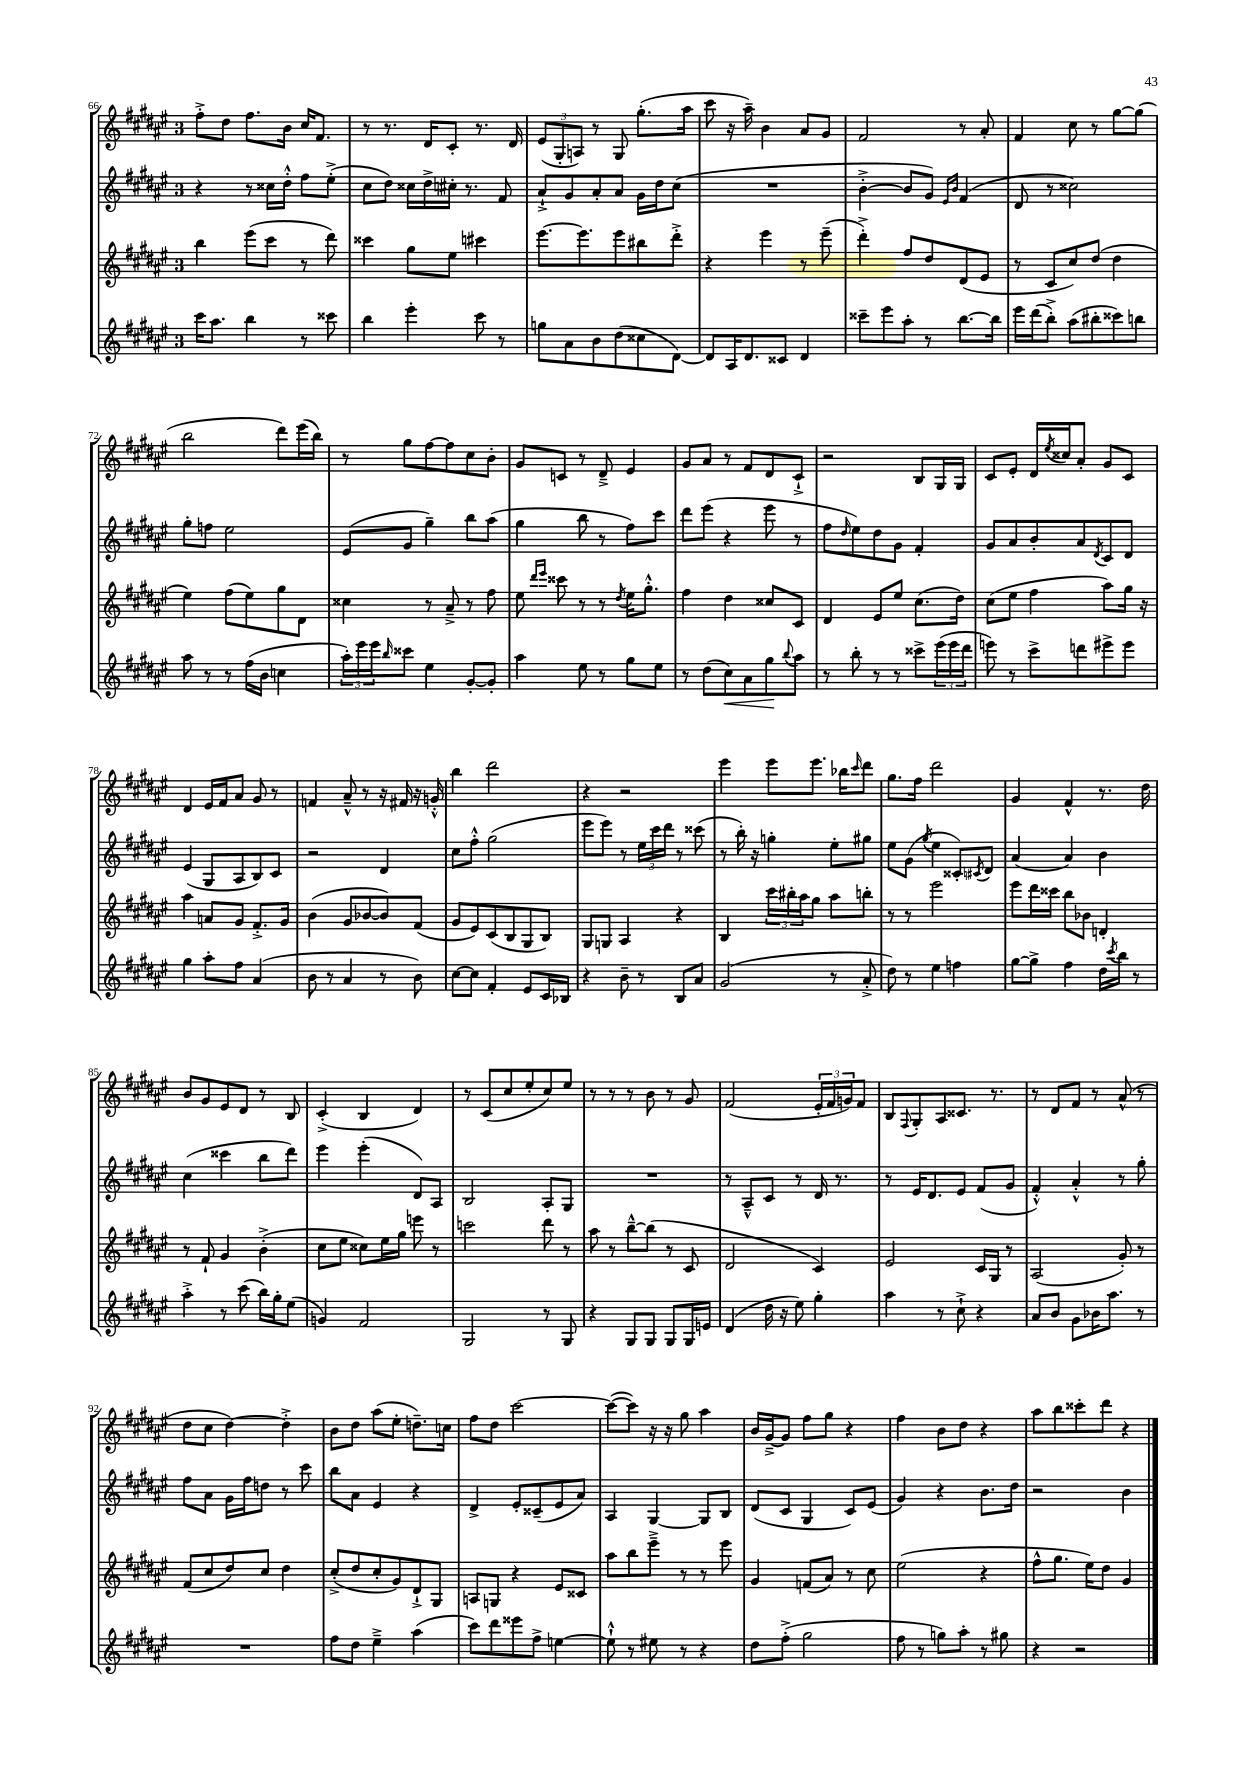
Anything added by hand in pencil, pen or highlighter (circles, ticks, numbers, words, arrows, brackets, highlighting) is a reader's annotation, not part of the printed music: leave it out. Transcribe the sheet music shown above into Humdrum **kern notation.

**kern	**kern	**kern	**kern
*staff4	*staff3	*staff2	*staff1
*clefG2	*clefG2	*clefG2	*clefG2
*k[f#c#g#d#a#e#]	*k[f#c#g#d#a#e#]	*k[f#c#g#d#a#e#]	*k[f#c#g#d#a#e#]
*M3/4	*M3/4	*M3/4	*M3/4
16ccc#	4bb	4r	8ff#'^
8.aa#	.	.	.
.	.	.	8dd#
4bb	(8eee#	8r	8.ff#
.	8ccc#	16cc##	.
.	.	16dd#'^^	16b
8r	8r	8ff#	16cc#
.	.	.	8.f#
8ccc##	8ddd#)	(8ee#'^	.
=	=	=	=
4bb	4ccc##	8cc#	8r
.	.	8dd#)	8.r
4eee#'	8gg#	16cc##	.
.	.	16dd#^	16d#
.	8ee#	16cc#'	8c#'
.	.	8.r	.
8ccc#	4ccc#	.	8.r
8r	.	8f#	.
.	.	.	16d#
=	=	=	=
8gg	[8.eee#	8a#`^	(12e#
.	.	.	12G#'
8a#	.	8g#	.
.	.	.	12A)
.	8.eee#]	.	.
8b	.	8a#'	8r
(8dd#	8eee#	8a#	8G#
8cc##	8bb#	16g#	(8.gg#'
.	.	16dd#	.
[8d#)	8ddd#'^	(8cc#	.
.	.	.	16aa#
=	=	=	=
8d#]	4r	2.r	8ccc#
16A#	.	.	16r
8.d#	.	.	16aa#~)
.	4eee#	.	4b
8c##	.	.	.
4d#	8r	.	8a#
.	(8eee#~	.	8g#
=	=	=	=
8ccc##~	4ddd#'^)	[4b'^	2f#
8eee#	.	.	.
8aa#'	8ff#	8b]	.
8r	8dd#	8g#)	.
.	.	16qqe#	.
.	.	16qqb	.
[8.bb	(8d#	(4f#	8r
.	8e#	.	8a#'
16bb]	.	.	.
=	=	=	=
16eee#	8r	8d#	4f#
(16ddd#	.	.	.
8bb'^)	8c#	8r	.
(8aa#	8cc#)	2cc##)	8cc#
8bb#'	(8dd#	.	8r
8ccc##)	4dd#	.	[8gg#
8bb	.	.	(8gg#]
=	=	=	=
8aa#	4ee#)	8gg#'	2bb
8r	.	8ff	.
8r	(8ff#	2ee#	.
(16ff#	8ee#)	.	.
16b	.	.	.
4cc	8gg#	.	8ddd#)
.	8d#	.	(16eee#
.	.	.	16bb)
=	=	=	=
24aa#')	4cc##	(8e#	8r
24eee#	.	.	.
24eee#	.	.	.
16qqbb	.	.	.
8ccc##	.	8g#	8gg#
4ee#	8r	4gg#~)	[8ff#
.	8a#~^	.	8ff#]
[8g#'	8r	8bb	8cc#
8g#']	8ff#	(8aa#	8b'
=	=	=	=
4aa#	8ee#	4gg#	8g#
.	16qqddd#	.	.
.	16qqeee#	.	.
.	8ccc##	.	8c
8ee#	8r	8bb	8r
8r	8r	8r	8d#~^
.	8qdd#	.	.
8gg#	16ee#	8ff#)	4e#
.	8.gg#'^^	.	.
8ee#	.	8ccc#	.
=	=	=	=
8r	4ff#	8ddd#	8g#
(8dd#	.	(8eee#	8a#
8cc#)	4dd#	4r	8r
8a#	.	.	8f#
8gg#	8cc##	8eee#	8d#
8qqbb	.	.	.
8aa#	8c#	8r	8c#`^
=	=	=	=
8r	4d#	8ff#	2r
.	.	16qqdd#	.
8bb'	.	8ee#)	.
8r	8e#	8dd#	.
8r	8ee#	8g#	.
8ccc##^	(8.cc#	4f#'	8B
(24eee#	.	.	16G#
24eee#	.	.	.
.	16dd#)	.	16G#
24ddd#	.	.	.
=	=	=	=
8eee)	(8cc#	8g#	8c#
8r	8ee#	8a#	8e#'
8ccc#^	4ff#	8b'	16d#
.	.	.	8qee#
.	.	.	16cc##
8ddd	.	8a#	8a#'
.	.	8qd#	.
8eee#^	8aa#)	8c#	8g#
8eee#	16gg#	8d#	8c#
.	16r	.	.
=	=	=	=
4gg#	4aa#	(4e#	4d#
8aa#'	8a	8G#	16e#
.	.	.	16f#
8ff#	8g#	8A#	8a#
(4a#	8.f#'^	8B)	8g#
.	.	8c#	8r
.	16g#	.	.
=	=	=	=
8b	(4b	2r	4f
8r	.	.	.
4a#	8g#	.	8a#~^^
.	[8b-	.	8r
8r	8b-])	4d#	16r
.	.	.	16f#
8b)	(8f#	.	16r
.	.	.	16g'^^
=	=	=	=
[8cc#	8g#	8cc#	4bb
8cc#]	8e#)	8ff#'^^	.
4f#'	(8c#	(2gg#	2ddd#
.	8B	.	.
8e#	8G#	.	.
16c#	8B)	.	.
16B-	.	.	.
=	=	=	=
4r	8G#	8eee#	4r
.	8G	8eee#)	.
8b~	4A#	8r	2r
8r	.	24ee#	.
.	.	24ccc#	.
.	.	24ddd#	.
8B	4r	8r	.
8a#	.	(8ccc##	.
=	=	=	=
(2g#	4B	8r	4eee#
.	.	16bb')	.
.	.	16r	.
.	24ccc#	4gg'	8eee#
.	24bb#'	.	.
.	24aa#	.	.
.	8gg#	.	8.eee#
8r	8aa#	8ee#'	.
.	.	.	16bb-
.	.	.	16qqccc#
8a#'^	8bb'	8gg#	8ddd#
=	=	=	=
8dd#)	8r	8ee#	8.gg#
8r	8r	(8g#	.
.	.	.	16ff#
.	.	8qgg#	.
4ee#	2eee#	4ee#	2ddd#
4ff	.	8c##')	.
.	.	8qc#	.
.	.	8d#	.
=	=	=	=
[8gg#	8eee#	(4a#	4g#
8gg#^]	16ddd#	.	.
.	16ccc##	.	.
4ff#	8bb	4a#)	4f#^^
.	8b-	.	.
16dd#	4d'	4b	8.r
8qccc#	.	.	.
16bb	.	.	.
8r	.	.	.
.	.	.	16dd#
=	=	=	=
4aa#'^	8r	(4cc#	8b
.	8f#`	.	8g#
8r	4g#	4ccc##	8e#
(8ccc#	.	.	8d#
16bb)	(4b'^	8bb	8r
16gg#'	.	.	.
(8ee#	.	8ddd#)	8B
=	=	=	=
4g)	8cc#	4eee#	(4c#'^
.	8ee#	.	.
2f#	8cc##)	(4eee#'	4B
.	16ee#	.	.
.	16gg#	.	.
.	8eee	8d#)	4d#)
.	8r	8A#	.
=	=	=	=
2G#	2ccc	2B	8r
.	.	.	(8c#
.	.	.	8cc#
.	.	.	8ee#'
8r	8ddd#	8A#'	8cc#)
8G#	8r	8G#	8ee#
=	=	=	=
4r	8aa#	2.r	8r
.	8r	.	8r
8G#	[8bb~^^	.	8r
8G#	(8bb]	.	8b
8G#	8r	.	8r
16G#	8c#	.	8g#
16e	.	.	.
=	=	=	=
(4d#	2d#	8r	(2f#
.	.	8A#~^^	.
16dd#	.	8c#	.
16r	.	.	.
8ee#)	.	8r	.
4gg#'	4c#)	16d#	24e#'
.	.	.	24f#
.	.	8.r	.
.	.	.	24g)
.	.	.	8f#
=	=	=	=
4aa#	2e#	8r	8B
.	.	.	8qqF#
.	.	16e#	8G#'
.	.	8.d#	.
8r	.	.	8A#
8cc#`^	.	8e#	8.c##
4r	16c#	(8f#	.
.	16G#	.	8.r
.	8r	8g#	.
=	=	=	=
8a#	(2A#	4f#'^^)	8r
8b	.	.	8d#
8g#	.	4a#'^^	8f#
16b-	.	.	8r
8.aa#	.	.	.
.	8g#')	8r	(8a#^^
8r	8r	8gg#'	8r
=	=	=	=
2.r	(8f#	8ff#	8dd#
.	8cc#	8a#	8cc#
.	8dd#)	16g#	[4dd#)
.	.	16ff#	.
.	8cc#	8dd	.
.	4dd#	8r	4dd#'^]
.	.	8ccc#	.
=	=	=	=
8ff#	(8cc#'^	8bb	8b
8dd#	8dd#	8a#	8dd#
4ee#~^	8cc#'	4e#	(8aa#
.	8g#)	.	8ee#'
(4aa#	8d#`^	4r	8.dd~)
.	8G#	.	.
.	.	.	16cc
=	=	=	=
8ccc#)	8A	4d#^	8ff#
8ddd#	8G	.	8dd#
8eee##	4r	8e#'	[2ccc#
8ff#^	.	(8c##~	.
[4ee	8e#	8e#	.
.	8c##	8a#)	.
=	=	=	=
8ee`^^]	8aa#	4A#	(8ccc#_
8r	8bb	.	8ccc#])
8ee#	8eee#~^	[4G#	16r
.	.	.	16r
8r	8r	.	8gg#
4r	8r	8G#]	4aa#
.	8eee#	8B	.
=	=	=	=
8dd#	4g#	(8d#	16b
.	.	.	[16g#~^
(8ff#'^	.	8c#	8g#]
2gg#	(8f	4G#	8ff#
.	8a#)	.	8gg#
.	8r	8c#)	4r
.	8cc#	(8e#	.
=	=	=	=
8ff#	(2ee#	4g#)	4ff#
8r	.	.	.
8gg)	.	4r	8b
8aa#'	.	.	8dd#
8r	4r	8.b	4r
8gg#	.	.	.
.	.	16dd#	.
=	=	=	=
4r	8ff#^^	2r	8aa#
.	8.gg#	.	8bb
2r	.	.	8ccc##'
.	16ee#)	.	.
.	8dd#	.	8ddd#
.	4g#	4b	4r
==	==	==	==
*-	*-	*-	*-
